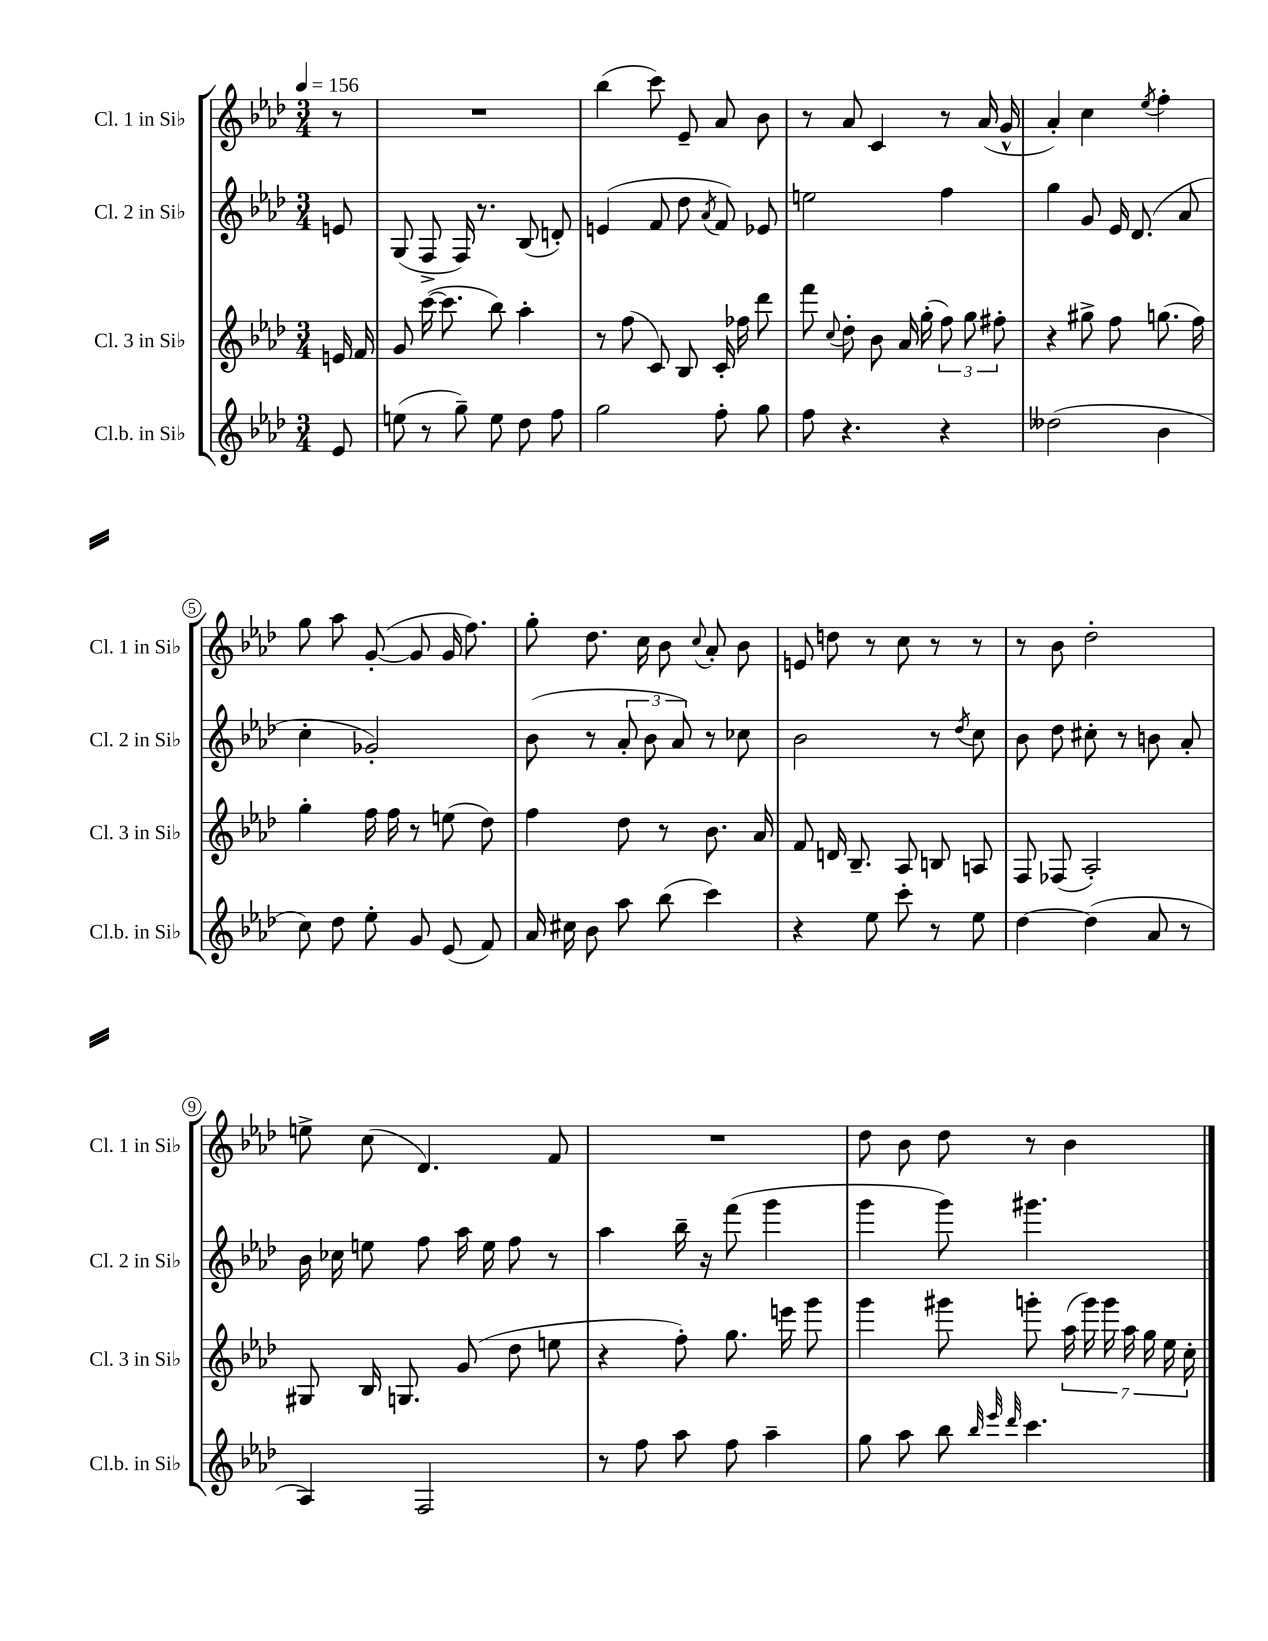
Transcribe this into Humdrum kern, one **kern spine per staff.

**kern	**kern	**kern	**kern
*staff4	*staff3	*staff2	*staff1
*clefG2	*clefG2	*clefG2	*clefG2
*k[b-e-a-d-]	*k[b-e-a-d-]	*k[b-e-a-d-]	*k[b-e-a-d-]
*M3/4	*M3/4	*M3/4	*M3/4
*MM156	*MM156	*MM156	*MM156
8e-/	16e/	8e/	8r
.	16f/	.	.
=	=	=	=
(8ee\	8g/	(8G/	2.r
8r	([16ccc\	8F^/	.
.	8.ccc\]	.	.
8gg~\)	.	16F/)	.
.	.	8.r	.
8ee\	8bb-\)	.	.
8dd-\	4aa-'\	(8B-/	.
8ff\	.	8d'/)	.
=	=	=	=
2gg\	8r	(4e/	(4bb-\
.	(8ff\	.	.
.	8c/)	8f/	8ccc\)
.	8B-/	8dd-\	8e-~/
.	.	8qa-/	.
8ff'\	16c'/	8f/)	8a-/
.	16ff-\	.	.
8gg\	8ddd-\	8e-/	8b-\
=	=	=	=
8ff\	8fff\	2ee\	8r
.	8qqcc/	.	.
4.r	8dd-'\	.	8a-/
.	8b-\	.	4c/
.	16a-/	.	.
.	(16gg'\	.	.
4r	12ff\)	4ff\	8r
.	12gg\	.	.
.	.	.	(16a-/
.	12ff#'\	.	.
.	.	.	16g^^/
=	=	=	=
(2dd--\	4r	4gg\	4a-'/)
.	8gg#^\	8g/	4cc\
.	8ff\	16e-/	.
.	.	(8.d-/	.
.	.	.	8qee-/
4b-\	(8.gg\	.	4ff'\
.	.	8a-/	.
.	16ff\)	.	.
=	=	=	=
8cc\)	4gg'\	4cc'\	8gg\
8dd-\	.	.	8aa-\
8ee-'\	16ff\	2g-'/)	([8g'/
.	16ff\	.	.
8g/	8r	.	8g/]
(8e-/	(8ee\	.	16g/
.	.	.	8.ff\)
8f/)	8dd-\)	.	.
=	=	=	=
16a-/	4ff\	(8b-\	8gg'\
16cc#\	.	.	.
8b-\	.	8r	8.dd-\
8aa-\	8dd-\	12a-'/	.
.	.	.	16cc\
.	.	12b-\	.
(8bb-\	8r	.	8b-\
.	.	12a-/)	.
.	.	.	8qqcc/
4ccc\)	8.b-\	8r	8a-'/
.	.	8cc-\	8b-\
.	16a-/	.	.
=	=	=	=
4r	8f/	2b-\	8e/
.	16d/	.	8dd\
.	8.B-~/	.	.
8ee-\	.	.	8r
8ccc'\	8A-/	.	8cc\
8r	8B/	8r	8r
.	.	8qdd-/	.
8ee-\	8A/	8cc\	8r
=	=	=	=
[4dd-\	8F/	8b-\	8r
.	(8F-/	8dd-\	8b-\
(4dd-\]	2A-'/)	8cc#'\	2dd-'\
.	.	8r	.
8a-/	.	8b\	.
8r	.	8a-'/	.
=	=	=	=
4A-/)	8G#/	16b-\	8ee^\
.	.	16cc-\	.
.	16B-/	8ee\	(8cc\
.	8.G/	.	.
2F/	.	8ff\	4.d-/)
.	(8g/	16aa-\	.
.	.	16ee\	.
.	8dd-\	8ff\	.
.	8ee\	8r	8f/
=	=	=	=
8r	4r	4aa-\	2.r
8ff\	.	.	.
8aa-\	8ff'\)	16bb-~\	.
.	.	16r	.
8ff\	8.gg\	(8fff\	.
4aa-~\	.	4ggg\	.
.	16eee\	.	.
.	8ggg\	.	.
=	=	=	=
8gg\	4ggg\	4ggg\	8dd-\
8aa-\	.	.	8b-\
8bb-\	8ggg#\	8ggg\)	8dd-\
32qqbb-/	.	.	.
32qqeee-/	.	.	.
32qqddd-/	.	.	.
4.ccc\	8ggg'\	4.ggg#\	8r
.	(28aa-\	.	4b-\
.	28ggg\)	.	.
.	28ggg\	.	.
.	28aa-\	.	.
.	28gg\	.	.
.	28ee-\	.	.
.	28cc'\	.	.
==	==	==	==
*-	*-	*-	*-
